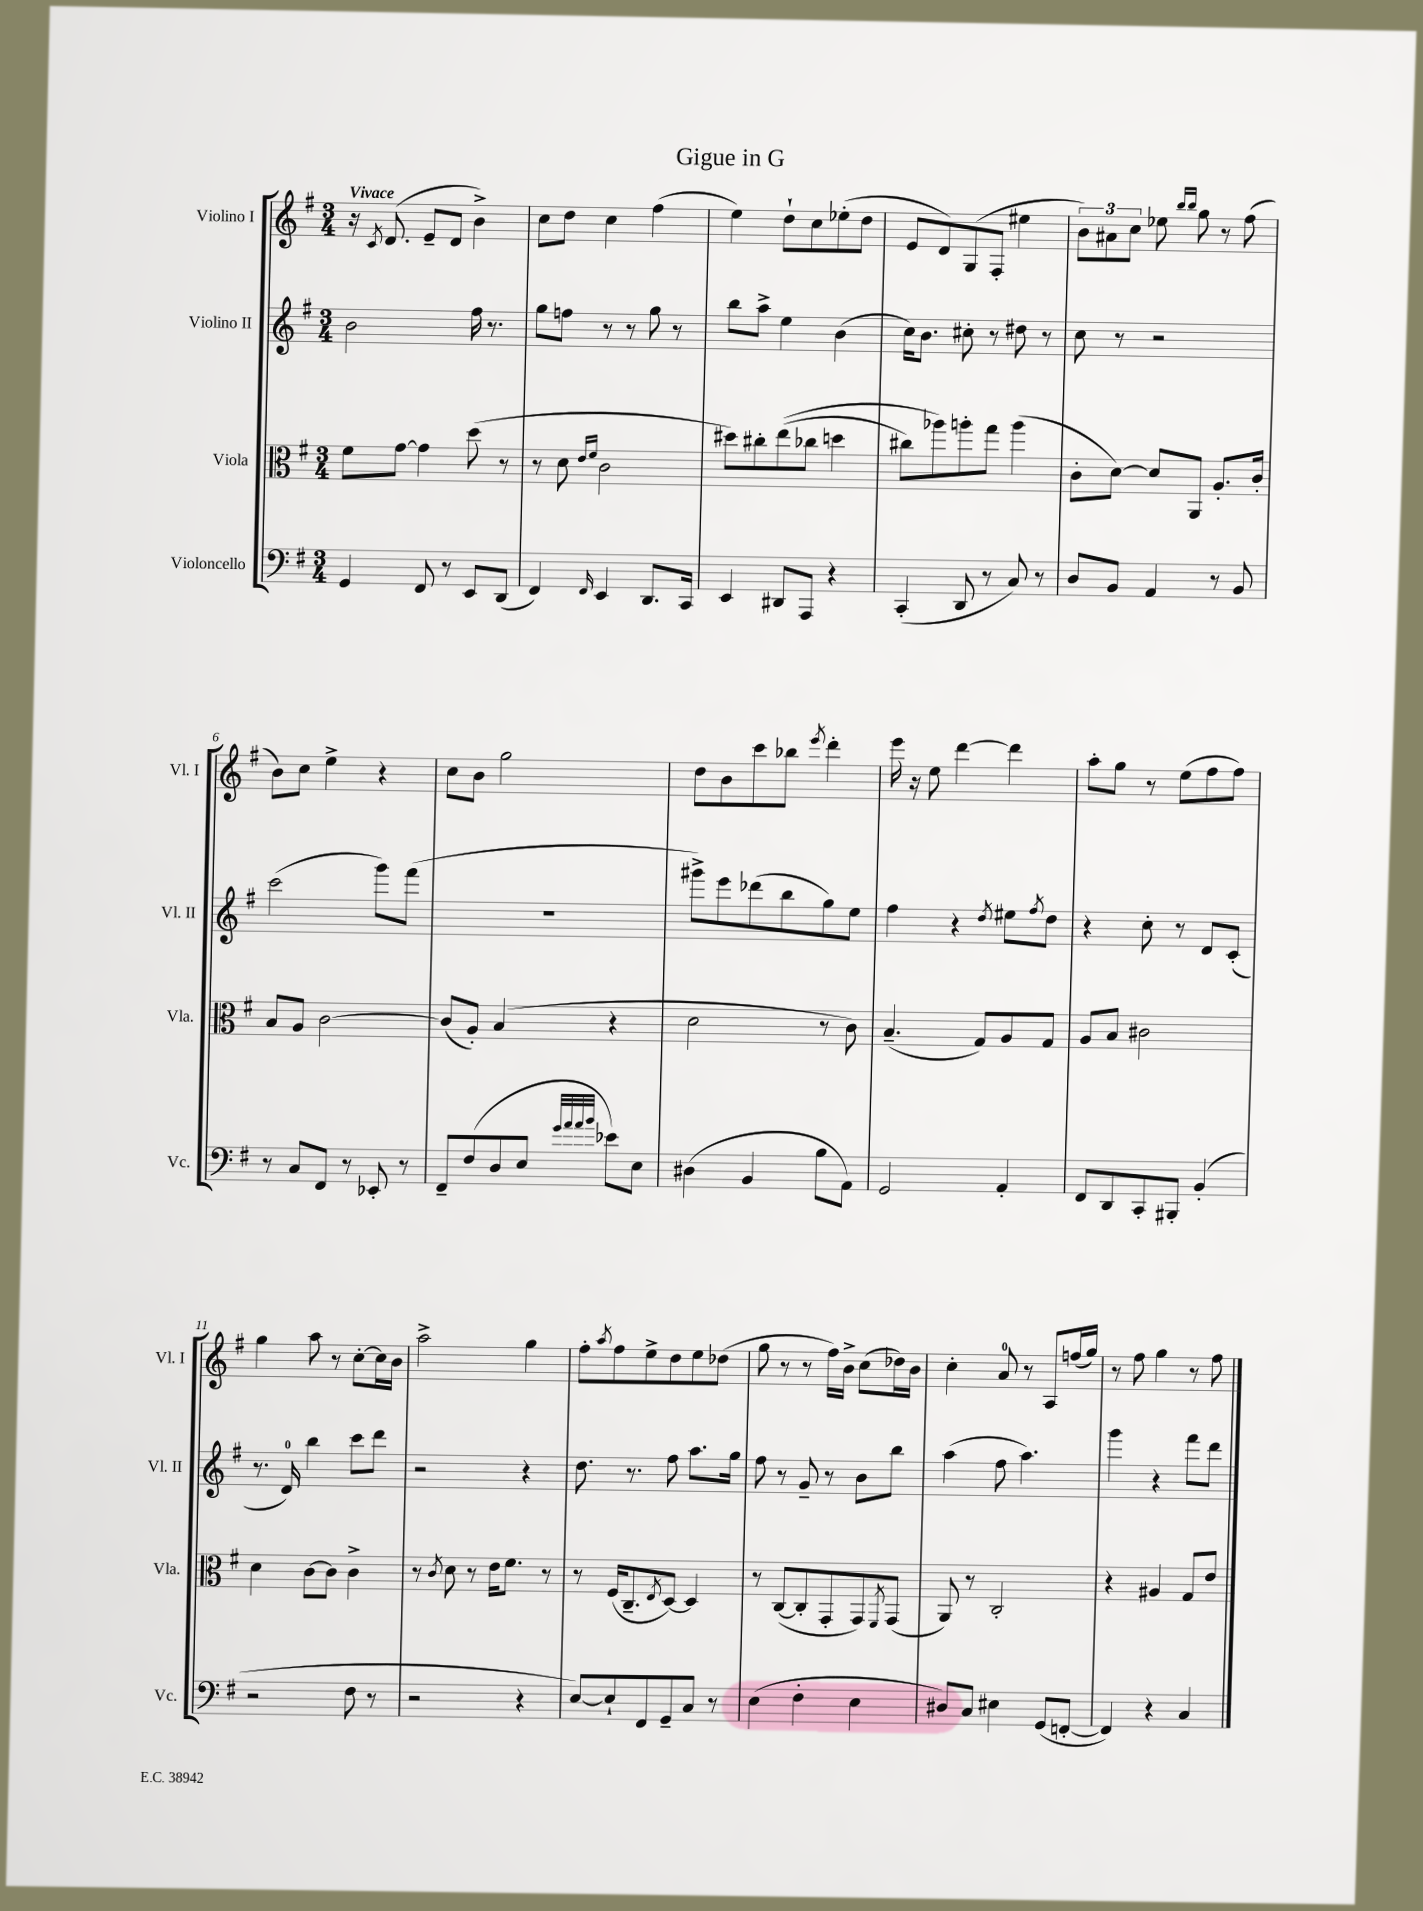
\header { title = "Gigue in G" }
<<
\new StaffGroup <<
\new Staff = "s0" \with { instrumentName = "Violino I" shortInstrumentName = "Vl. I" } {
    \clef treble \key g \major \numericTimeSignature \time 3/4 \tempo "Vivace"
    r16 \acciaccatura { c'8 } d'8.( e'8-- d'8 b'4->) |
    c''8 d''8 c''4 fis''4( |
    e''4) d''8-! c''8 ees''8-.( d''8 |
    e'8 d'8) g8( fis8-. eis''4 |
    \tuplet 3/2 { b'8) ais'8 c''8 } ees''8 \grace { b''16 b''16 } g''8 r8 fis''8( |
    b'8) c''8 e''4-> r4 |
    c''8 b'8 g''2 |
    d''8 b'8 c'''8 bes''8 \acciaccatura { e'''8 } d'''4-. |
    e'''16 r16 e''8 d'''4~ d'''4 |
    a''8-. g''8 r8 e''8( fis''8 fis''8) |
    g''4 a''8 r8 c''8~-. c''16 b'16 |
    a''2-> g''4 |
    fis''8-. \acciaccatura { a''8 } fis''8 e''8-> d''8 e''8 des''8( |
    g''8 r8 r8 fis''16) b'16-> c''8( des''16) b'16 |
    c''4-. a'8-0 r8 a8 f''16( g''16) |
    r8 fis''8 g''4 r8 fis''8 \bar "|." |
}
\new Staff = "s1" \with { instrumentName = "Violino II" shortInstrumentName = "Vl. II" } {
    \clef treble \key g \major \numericTimeSignature \time 3/4
    b'2 fis''16 r8. |
    g''8 f''8 r8 r8 g''8 r8 |
    b''8 a''8-> e''4 b'4( |
    c''16) b'8. cis''8-. r8 dis''8 r8 |
    c''8 r8 r2 |
    c'''2( g'''8) fis'''8( |
    R2. |
    gis'''8->) e'''8 des'''8( b''8 g''8) e''8 |
    fis''4 r4 \acciaccatura { d''8 } eis''8 \acciaccatura { fis''8 } d''8 |
    r4 c''8-. r8 d'8 c'8-.( |
    r8. d'16-0) b''4 c'''8 d'''8 |
    r2 r4 |
    d''8. r8. fis''8 a''8. g''16 |
    fis''8 r8 g'8-- r8 b'8 b''8 |
    a''4( fis''8 a''4.) |
    g'''4 r4 fis'''8 d'''8 \bar "|." |
}
\new Staff = "s2" \with { instrumentName = "Viola" shortInstrumentName = "Vla." } {
    \clef alto \key g \major \numericTimeSignature \time 3/4
    fis'8 g'8~ g'4 d''8( r8 |
    r8 d'8 \grace { e'16 fis'16 } c'2 |
    dis''8) cis''8-. e''8(\( ces''8 d''4 |
    cis''8) aes''8\) a''8-. g''8 a''4( |
    c'8-. d'8~) d'8 a,8 a8.-. c'16-. |
    b8 a8 c'2~ |
    c'8( a8-.) b4( r4 |
    d'2 r8 c'8) |
    b4.--( g8) a8 g8 |
    a8 b8 cis'2 |
    d'4 c'8~ c'8 c'4-> |
    r8 \acciaccatura { c'8 } d'8 r8 e'16 fis'8. r8 |
    r8 fis16( c8.-- \acciaccatura { e8 } d8~) d4 |
    r8 c8~( c8-. g,8-. g,8) \acciaccatura { fis,8 } g,8( |
    a,8) r8 c2-. |
    r4 ais4 g8 e'8 \bar "|." |
}
\new Staff = "s3" \with { instrumentName = "Violoncello" shortInstrumentName = "Vc." } {
    \clef bass \key g \major \numericTimeSignature \time 3/4
    g,4 fis,8 r8 e,8 d,8( |
    fis,4) \grace { fis,16 } e,4 d,8. c,16 |
    e,4 dis,8 a,,8 r4 |
    c,4-.( d,8 r8 c8) r8 |
    d8 b,8 a,4 r8 b,8 |
    r8 c8 fis,8 r8 ees,8-. r8 |
    fis,8-- fis8( d8 e8 \grace { g'32 a'32 a'32 b'32 } ees'8) e8 |
    dis4( b,4 b8 a,8) |
    g,2 a,4-. |
    fis,8 d,8 c,8-. bis,,8-. b,4-.( |
    r2 fis8 r8 |
    r2 r4 |
    e8~) e8-! fis,8 g,8-- c8 r8 |
    e4( fis4-. e4 |
    dis8) c8 eis4 g,8( f,8~-. |
    f,4) r4 c4 \bar "|." |
}
>>
>>
